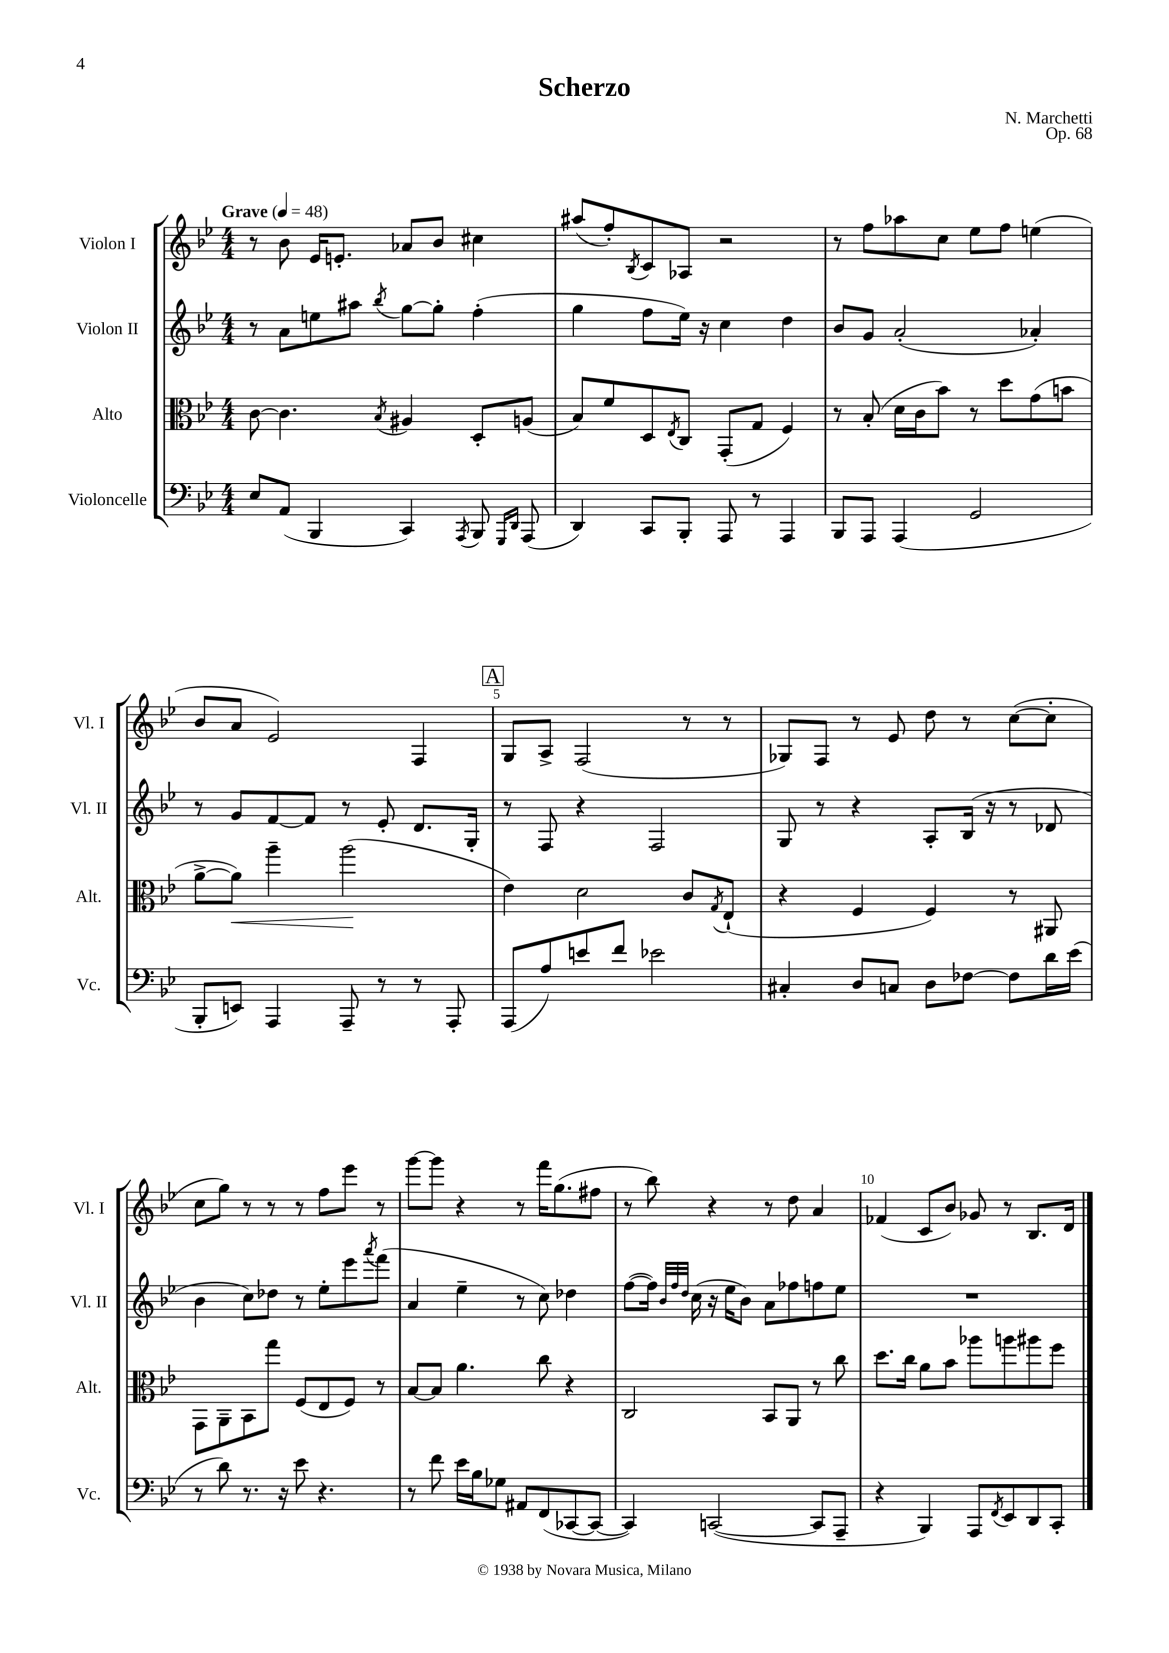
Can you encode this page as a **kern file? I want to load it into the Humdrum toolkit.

**kern	**kern	**dynam	**kern	**kern
*part4	*part3	*part3	*part2	*part1
*staff4	*staff3	*staff3	*staff2	*staff1
*I"Violoncelle	*I"Alto	*	*I"Violon II	*I"Violon I
*I'Vc.	*I'Alt.	*	*I'Vl. II	*I'Vl. I
*clefF4	*clefC3	*	*clefG2	*clefG2
*k[b-e-]	*k[b-e-]	*	*k[b-e-]	*k[b-e-]
*M4/4	*M4/4	*	*M4/4	*M4/4
*MM48	*MM48	*	*MM48	*MM48
=1	=1	=1	=1	=1
!	!	!	!	!LO:TX:a:B:t=Grave
8E-/L	[8c\	.	8r	8r
(8AA/J	4.c\]	.	8a\L	8b-\
4BBB-/	.	.	8een\	16e-/KL
.	.	.	.	8.en'/J
.	.	.	8aa#X\J	.
.	8qB-/	.	8qbb-/	.
4CC/)	4A#X/	.	[8gg\L	8a-X/L
.	.	.	8gg'\J]	8b-/J
8qAAA/	.	.	.	.
8BBB-/	8D'/L	.	(4ff'\	4cc#X\
16qqGGG/LL	.	.	.	.
16qqDD/JJ	.	.	.	.
(8AAA/	(8An/J	.	.	.
=2	=2	=2	=2	=2
4DD/)	8B-/L)	.	4gg\	(8aa#X/L
.	8f/	.	.	8ff'/)
.	.	.	.	8qB-/
8CC/L	8D/	.	8ff\L	8c/
.	8qE-/	.	.	.
8BBB-'/J	8C/J	.	16ee-\Jk)	8A-X/J
.	.	.	16r	.
8AAA/	(8GG'/L	.	4cc\	2r
8r	8G/J	.	.	.
4AAA/	4F/)	.	4dd\	.
=3	=3	=3	=3	=3
8BBB-/L	8r	.	8b-/L	8r
8AAA/J	(8B-'/	.	8g/J	8ff\L
(4AAA/	16d\LL	.	(2a'/	8aa-X\
.	16c\J	.	.	.
.	8b-\J)	.	.	8cc\J
2GG/	8r	.	.	8ee-\L
.	8dd\L	.	.	8ff\J
.	(8g\	.	4a-X'/)	(4een\
.	8bn\J	.	.	.
!!LO:LB:g=z
=4	=4	=4	=4	=4
8BBB-'/L	[8a^\L	.	8r	8b-/L
!	!	!LO:HP:b	!	!
8EEn/J)	8a\J])	<	8g/L	8a/J
4AAA/	4aa~\	.	[8f/	2e-/)
.	.	.	8f/J]	.
8AAA~/	(2aa\	.	8r	.
8r	.	.	8e-'/	.
8r	.	.	8.d/L	4F/
8AAA'/	.	.	.	.
.	.	.	16G'/Jk	.
.	.	[	.	.
!!LO:REH:place=s1:t=A
=5	=5	=5	=5	=5
(8AAA/L	4e-\)	.	8r	8G/L
8A/)	.	.	8F/	8A^/J
8en/	2d\	.	4r	(2F/
8f/J	.	.	.	.
2e-X\	.	.	2F/	.
.	8c/L	.	.	8r
.	8qG/	.	.	.
.	(8E-`/J	.	.	8r
=6	=6	=6	=6	=6
4C#X'/	4r	.	8G/	8G-X/L)
.	.	.	8r	8F/J
8D/L	4F/	.	4r	8r
8Cn/J	.	.	.	8e-/
8D\L	4F/)	.	8A'/L	8dd\
[8F-X\J	.	.	(16B-/Jk	8r
.	.	.	16r	.
8F-\L]	8r	.	8r	([8cc\L
16d\L	8AA#X/	.	8d-X/	8cc'\J]
(16e-\JJ	.	.	.	.
!!LO:LB:g=z
=7	=7	=7	=7	=7
8r	8GG\L	.	4b-\	8cc\L
8d\)	8AA~\	.	.	8gg\J)
8.r	8BB-\	.	8cc\L)	8r
.	8gg\J	.	8dd-X\J	8r
16r	.	.	.	.
8e-\	(8F/L	.	8r	8r
4.r	8E-/	.	8ee-'\L	8ff\L
.	8F/J)	.	8eee-\	8eee-\J
.	.	.	8qaaa/	.
.	8r	.	(8fff\J	8r
=8	=8	=8	=8	=8
8r	[8B-/L	.	4a/	[8ggg\L
8f\	8B-/J]	.	.	8ggg\J]
16e-\LL	4.a\	.	4ee-~\	4r
16B-\J	.	.	.	.
8G-X\J	.	.	.	.
8AA#X/L	.	.	8r	8r
(8FF/	8cc\	.	8cc\)	16fff\KL
.	.	.	.	(8.gg\
[8CC-X/	4r	.	4dd-X\	.
8CC-/J_	.	.	.	8ff#X\J
=9	=9	=9	=9	=9
4CC-/])	2C/	.	([8ff\L	8r
.	.	.	16ff\Jk])	8bb-\)
.	.	.	32qqb-/LLL	.
.	.	.	32qqff/	.
.	.	.	32qqdd/JJJ	.
.	.	.	(16cc\	.
([2CCn/	.	.	16r	4r
.	.	.	16ee-\KL	.
.	.	.	8b-\J)	.
.	8BB-/L	.	8a\L	8r
.	8AA/J	.	8ff-X\	8dd\
8CC/L]	8r	.	8ffn\	4a/
8AAA~/J	8cc\	.	8ee-\J	.
=10	=10	=10	=10	=10
4r	8.dd\L	.	1r	(4f-X/
.	16cc\Jk	.	.	.
4BBB-/)	8a\L	.	.	8c/L
.	8b-\J	.	.	8b-/J)
8AAA/L	8aa-X\L	.	.	8g-X/
8qFF/	.	.	.	.
8EE-/	8aan\	.	.	8r
8DD/	8aa#X\	.	.	8.B-/L
8CC'/J	8ff\J	.	.	.
.	.	.	.	16d/Jk
==	==	==	==	==
*-	*-	*-	*-	*-
